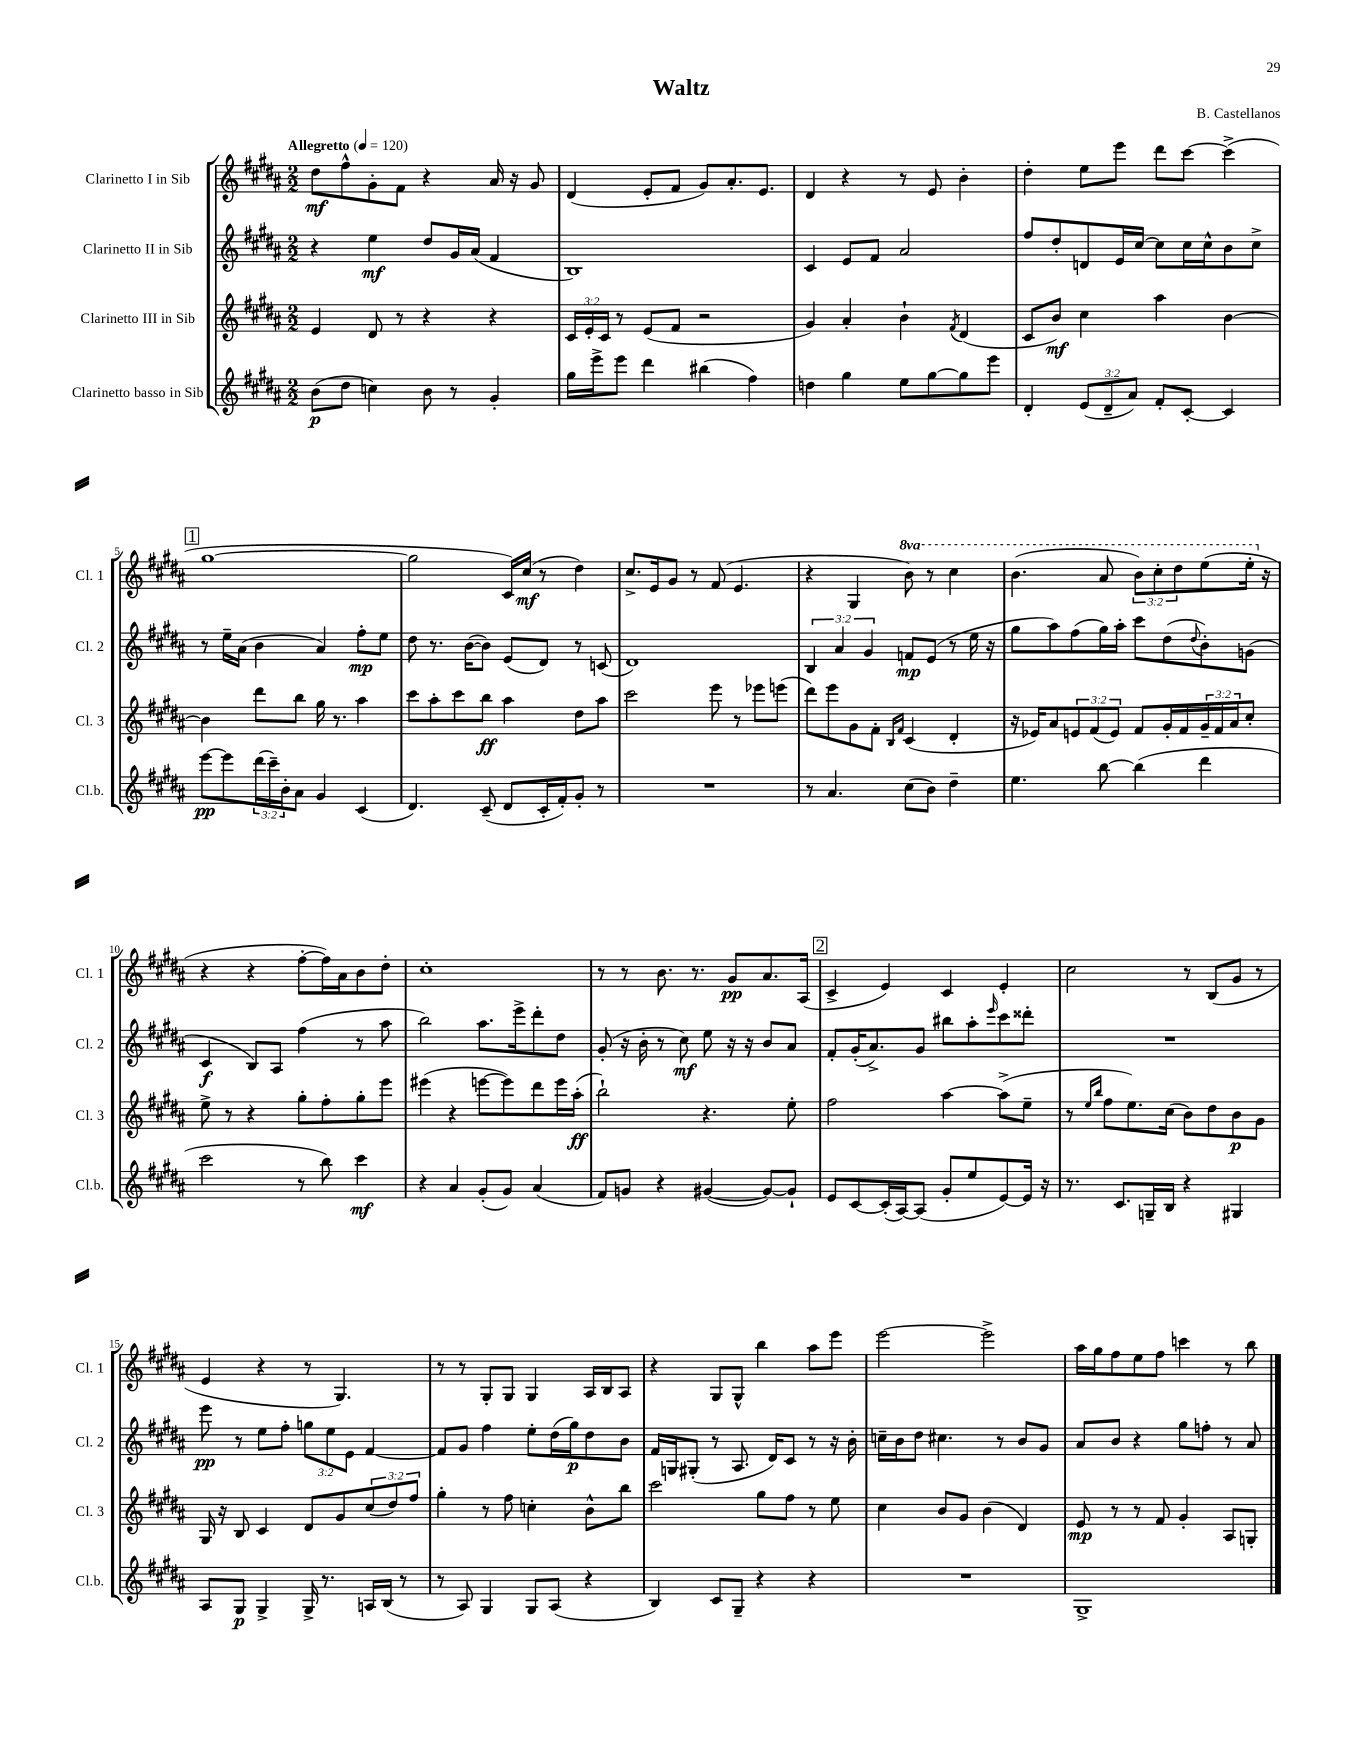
\header { title = "Waltz" composer = "B. Castellanos" }
<<
\new StaffGroup <<
\new Staff = "s0" \with { instrumentName = "Clarinetto I in Sib" shortInstrumentName = "Cl. 1" } {
    \clef treble \key b \major \numericTimeSignature \time 2/2 \override Staff.TupletNumber.text = #tuplet-number::calc-fraction-text \set Staff.ottavationMarkups = #ottavation-simple-ordinals \tempo "Allegretto" 4 = 120
    dis''8\mf fis''8-^ gis'8-. fis'8 r4 ais'16 r16 gis'8 |
    dis'4( e'8-. fis'8 gis'8) ais'8.-. e'8. |
    dis'4 r4 r8 e'8 b'4-. |
    dis''4-. e''8 e'''8 dis'''8 cis'''8~ cis'''4->( |
    \mark \markup { \box "1" } gis''1~ |
    gis''2 cis'16) cis''16\mf( r8 dis''4) |
    cis''8.-> e'16 gis'8 r8 fis'8( e'4. |
    r4 gis4 \ottava #1 b''8) r8 cis'''4 |
    b''4.( ais''8 \tuplet 3/2 { b''8) cis'''8-. dis'''8 } e'''8( e'''16-. \ottava #0 r16 |
    r4 r4 fis''8~-. fis''16) ais'16 b'8 dis''8-. |
    cis''1-. |
    r8 r8 b'8. r8. gis'8\pp ais'8. ais16( |
    \mark \markup { \box "2" } cis'4-> e'4) cis'4 e'4-. |
    cis''2 r8 b8( gis'8 r8 |
    e'4 r4 r8 gis4.) |
    r8 r8 gis8-. gis8 gis4 ais16 b16 ais8 |
    r4 gis8 gis8-^ b''4 ais''8 e'''8 |
    e'''2~ e'''2-> |
    ais''16 gis''16 fis''8 e''8 fis''8 c'''4 r8 b''8 \bar "|." |
}
\new Staff = "s1" \with { instrumentName = "Clarinetto II in Sib" shortInstrumentName = "Cl. 2" } {
    \clef treble \key b \major \numericTimeSignature \time 2/2 \override Staff.TupletNumber.text = #tuplet-number::calc-fraction-text
    r4 e''4\mf dis''8 gis'16 ais'16( fis'4 |
    b1) |
    cis'4 e'8 fis'8 ais'2 |
    fis''8 dis''8-. d'8 e'16 cis''16~ cis''8 cis''16 cis''16-^ b'8 cis''8-> |
    \mark \markup { \box "1" } r8 e''16-- ais'16( b'4 ais'4) fis''8-.\mp e''8 |
    dis''8 r8. b'16~( b'8) e'8( dis'8) r8 c'8( |
    dis'1) |
    \tuplet 3/2 { b4 ais'4 gis'4 } f'8\mp e'8( r8 e''16 r16 |
    gis''8 ais''8) fis''8( gis''16) ais''16-. cis'''8 dis''8( \appoggiatura { dis''8 } b'8-.) g'8( |
    cis'4\f b8) ais8 fis''4( r8 ais''8 |
    b''2) ais''8. e'''16-> dis'''8-. dis''8 |
    gis'8-.( r16 b'16-. r8 cis''8\mf) e''8 r16 r16 b'8 ais'8 |
    \mark \markup { \box "2" } fis'8-. gis'16-.( ais'8.->) gis'8 bis''8 ais''8-. \grace { e'''16 } cis'''8 disis'''8-. |
    R1 |
    e'''8\pp r8 e''8 fis''8-. \tuplet 3/2 { g''8 e''8 e'8 } fis'4~ |
    fis'8 gis'8 fis''4 e''8-. dis''16( gis''16\p) dis''8 b'8 |
    fis'16 g16 gis8-.( r8 ais8. dis'16) cis'8 r8 r16 b'16-. |
    c''16-- b'16 dis''8 cis''4. r8 b'8 gis'8 |
    ais'8 b'8 r4 gis''8 f''8-. r8 ais'8 \bar "|." |
}
\new Staff = "s2" \with { instrumentName = "Clarinetto III in Sib" shortInstrumentName = "Cl. 3" } {
    \clef treble \key b \major \numericTimeSignature \time 2/2 \override Staff.TupletNumber.text = #tuplet-number::calc-fraction-text
    e'4 dis'8 r8 r4 r4 |
    \tuplet 3/2 { cis'16 e'16-. cis'16 } r8 e'8( fis'8 r2 |
    gis'4) ais'4-. b'4-! \acciaccatura { fis'8 } dis'4( |
    cis'8 b'8\mf) cis''4 ais''4 b'4~ |
    \mark \markup { \box "1" } b'4 dis'''8 b''8 gis''16 r8. ais''4 |
    cis'''8 ais''8-. cis'''8 b''8\ff ais''4 dis''8 ais''8 |
    cis'''2 e'''8 r8 ees'''8 e'''8( |
    dis'''8) e'''8 gis'8 fis'8-. \grace { b16 fis'16 } cis'4( dis'4-. |
    r16 ees'16) ais'8 \tuplet 3/2 { e'8 fis'8( e'8) } fis'8 gis'16-. fis'16 \tuplet 3/2 { gis'16-- fis'16 ais'16 } cis''8-. |
    e''8-> r8 r4 gis''8-. fis''8-. gis''8-. e'''8 |
    eis'''4( r4 e'''8~ e'''8) dis'''8 e'''16 ais''16-.\ff( |
    b''2-!) r4. e''8-. |
    \mark \markup { \box "2" } fis''2 ais''4~ ais''8->( e''8-- |
    r8 \grace { e''16 b''16 } fis''8 e''8.) cis''16( b'8) dis''8 b'8\p gis'8 |
    gis16 r16 b8 cis'4 dis'8 gis'8 \tuplet 3/2 { cis''8( dis''8) fis''8 } |
    gis''4-. r8 fis''8 c''4-. b'8-^ b''8 |
    cis'''2 gis''8 fis''8 r8 e''8 |
    cis''4 b'8 gis'8 b'4( dis'4) |
    e'8\mp r8 r8 fis'8 gis'4-. ais8 g8-. \bar "|." |
}
\new Staff = "s3" \with { instrumentName = "Clarinetto basso in Sib" shortInstrumentName = "Cl.b." } {
    \clef treble \key b \major \numericTimeSignature \time 2/2 \override Staff.TupletNumber.text = #tuplet-number::calc-fraction-text
    b'8\p( dis''8 c''4) b'8 r8 gis'4-. |
    gis''16 e'''16-> e'''8 dis'''4 bis''4( fis''4) |
    d''4 gis''4 e''8 gis''8~ gis''8 e'''8 |
    dis'4-. \tuplet 3/2 { e'8( dis'8-- ais'8) } fis'8-. cis'8~-. cis'4 |
    \mark \markup { \box "1" } e'''8~\pp e'''8 \tuplet 3/2 { dis'''16( cis'''16--) b'16-. } ais'8 gis'4 cis'4( |
    dis'4.) cis'8--( dis'8 cis'16-. fis'16-.) gis'8-. r8 |
    R1 |
    r8 ais'4. cis''8( b'8) dis''4-- |
    e''4. b''8~ b''4( dis'''4 |
    cis'''2 r8 b''8) cis'''4\mf |
    r4 ais'4 gis'8-.( gis'8) ais'4( |
    fis'8) g'8 r4 gis'4~( gis'8~) gis'8-! |
    \mark \markup { \box "2" } e'8 cis'8~ cis'16-.( ais16~) ais8( gis'8-. e''8 e'8~) e'16 r16 |
    r8. cis'8. g16-- b16 r4 gis4 |
    ais8 gis8\p gis4-> gis16-> r8. a16 b16( r8 |
    r8 ais8) gis4 gis8 ais8( r4 |
    b4) cis'8 gis8-- r4 r4 |
    R1 |
    gis1-> \bar "|." |
}
>>
>>
